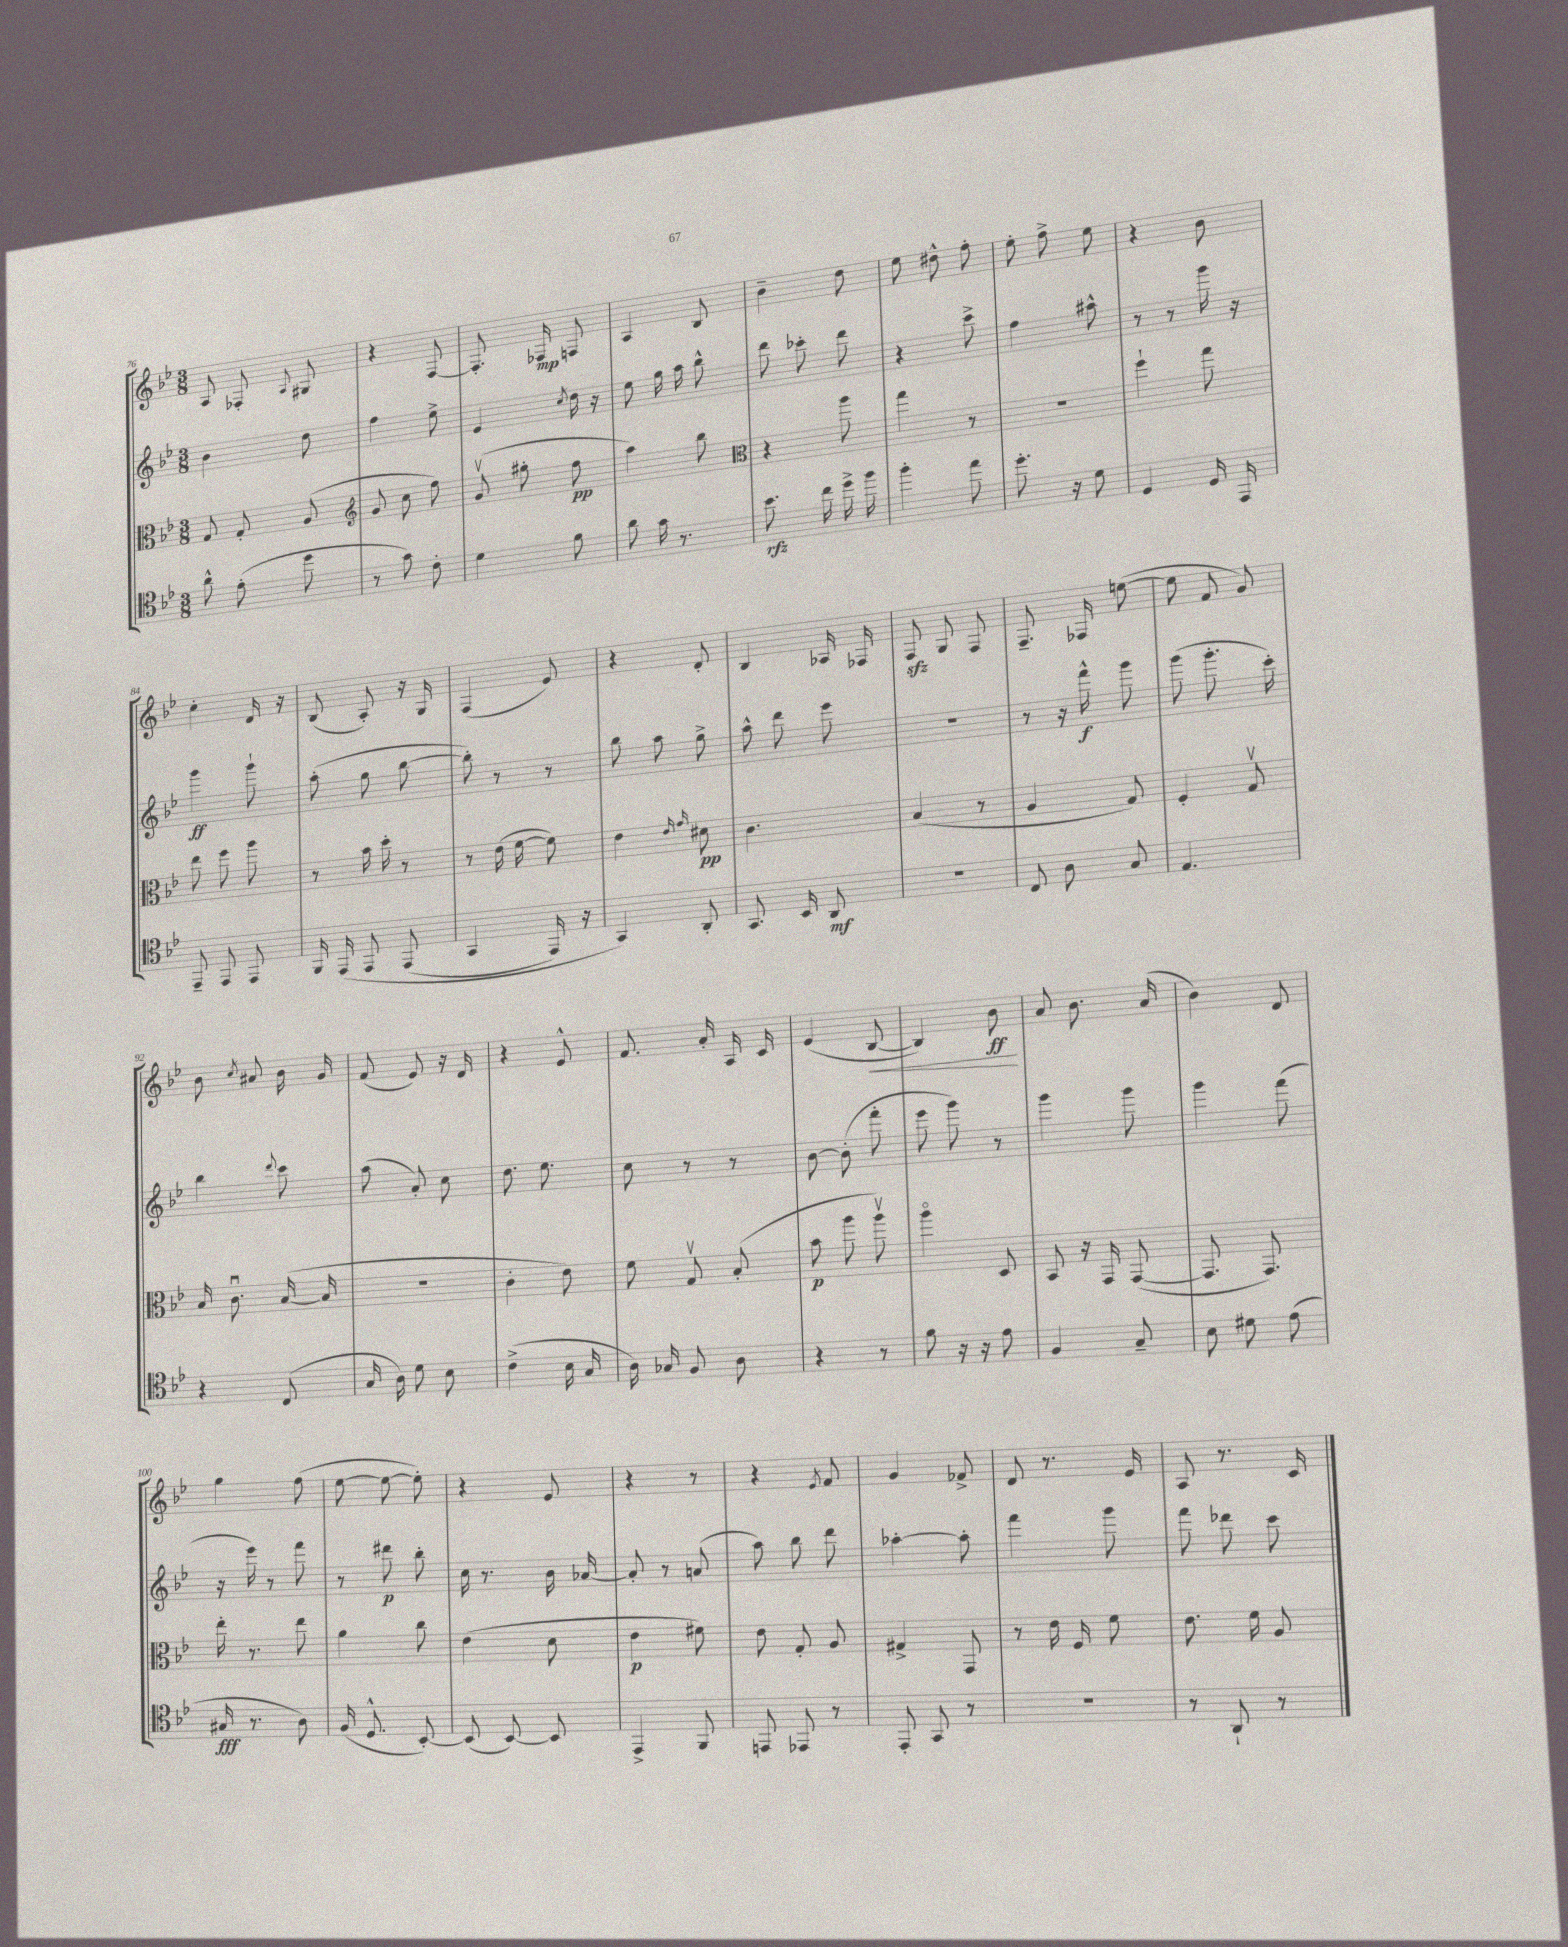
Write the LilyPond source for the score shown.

<<
\new StaffGroup <<
\new Staff = "s0" {
    \clef treble \key bes \major \numericTimeSignature \time 3/8
    \autoBeamOff a8 fes8-. \appoggiatura { a8 } gis8 |
    r4 f8~ |
    f8.-. fes16\mp f8 |
    a4 bes8 |
    bes'4-- d''8 |
    ees''8 dis''8-^ f''8-. |
    ees''8-. f''8-> ees''8 |
    r4 bes'8 |
    c''4-. d'16 r16 |
    bes8( a8-.) r16 g16 |
    f4( ees'8) |
    r4 d'8-. |
    bes4 aes16 fes16 |
    f8\sfz g8 f8 |
    f8.-- fes16 e''8~( |
    e''8 f'8 g'8) |
    bes'8 \acciaccatura { c''8 } ais'8 bes'16 g'16 |
    f'8( ees'8) r16 d'16 |
    r4 ees'8-^ |
    f'8. a'16-. a16 c'16 |
    ees'4( bes8~\< |
    bes4) bes'8\ff\! |
    a'8 bes'8. a'16( |
    bes'4) d'8 |
    g''4 f''8( |
    ees''8~ ees''8~ ees''8-.) |
    r4 ees'8 |
    r4 r8 |
    r4 \acciaccatura { ees'8 } f'8 |
    g'4 fes'8-> |
    d'8 r8. ees'16 |
    a8 r8. c'16 \bar "|." |
}
\new Staff = "s1" {
    \clef treble \key bes \major \numericTimeSignature \time 3/8
    \autoBeamOff bes'4 d''8 |
    f''4 ees''8-> |
    ees'4 \acciaccatura { c''8 } d''16 r16 |
    ees''8 g''16 a''16 bes''8-^ |
    d'''8 ces'''8-. d'''8 |
    r4 c'''8-> |
    f''4 ais''8-^ |
    r8 r8 g'''16 r16 |
    g'''4\ff g'''8-! |
    a''8-.( g''8 bes''8~ |
    bes''8-.) r8 r8 |
    bes''8 a''8 g''8-> |
    a''8-^ d'''8 ees'''8 |
    r4. |
    r8 r16 f'''16-^\f g'''8 |
    g'''8( g'''8.-. c'''16-.) |
    bes''4 \appoggiatura { d'''8 } c'''8 |
    a''8( a'8-.) c''8 |
    d''8. ees''8. |
    c''8 r8 r8 |
    bes'8~ bes'8-.( f'''8-. |
    ees'''8 g'''8) r8 |
    g'''4 g'''8 |
    g'''4 f'''8( |
    r16 ees'''16) r8 f'''8 |
    r8 dis'''8\p bes''8-. |
    c''16 r8. bes'16 aes'16~ |
    aes'8-. r8 a'8( |
    a''8) bes''8 d'''8 |
    aes''4~-. aes''8-. |
    f'''4 g'''8 |
    f'''8 des'''8 c'''8 \bar "|." |
}
\new Staff = "s2" {
    \clef alto \key bes \major \numericTimeSignature \time 3/8
    \autoBeamOff g8 g8-. a8( |
    \clef treble g'8 c''8 f''8) |
    g'8\upbow( gis''8-. f''8\pp |
    a''4) bes''8 |
    \clef alto r4 a''8 |
    g''4 r8 |
    R4. |
    f''4-! g''8 |
    ees''8 f''8 a''8 |
    r8 bes'16 d''16-. r8 |
    r8 ees'16( f'16~ f'8) |
    ees'4 \grace { ees'16 g'16 } dis'8\pp |
    c'4. |
    bes4( r8 |
    a4 g8) |
    f4-. g8\upbow |
    bes16 c'8.\downbow bes16~( bes16 |
    R4. |
    c'4-. ees'8) |
    f'8 g8\upbow bes8-.( |
    bes'8\p a''8 a''8\upbow) |
    a''4\flageolet d8 |
    bes,8 r16 g,16 g,8~( |
    g,8. g,8.) |
    ees''16-. r8. ees''8 |
    a'4 c''8 |
    ees'4( d'8 |
    ees'4\p fis'8) |
    ees'8 g8-. a8 |
    gis4-> g,8 |
    r8 ees'16 f16 f'8 |
    ees'8. f'16 a8 \bar "|." |
}
\new Staff = "s3" {
    \clef tenor \key bes \major \numericTimeSignature \time 3/8
    \autoBeamOff a'8-^ ees'8-.( d''8 |
    r8 g'8) c'8-. |
    d'4 f'8 |
    a'8 g'16 r8. |
    bes'8.\rfz c''16 d''16-> f''16 |
    f''4-. ees''8 |
    d''8.-. r16 d'8 |
    d4 d16 ees,16 |
    ees,8-- ees,8 ees,8 |
    f,16 ees,16\( ees,8 ees,8( |
    g,4 ees,16) r16 |
    g,4\) a,8-. |
    g,8. bes,16 a,8\mf |
    R4. |
    c8 a8 g8 |
    ees4. |
    r4 c8( |
    g16 a16) d'8 bes8 |
    c'4->( bes16 g16 |
    a16) ges16 f8 a8 |
    r4 r8 |
    f'8 r16 r16 ees'8 |
    f4 g8-- |
    bes8 dis'8 ees'8( |
    gis16\fff r8. a8) |
    f16( d8.-^ bes,8~-.) |
    bes,8( bes,8~) bes,8 |
    ees,4-> f,8 |
    e,8 ees,8 r8 |
    ees,8-. g,8 r8 |
    R4. |
    r8 a,8-! r8 \bar "|." |
}
>>
>>
\layout { \context { \Score currentBarNumber = #76 } }
